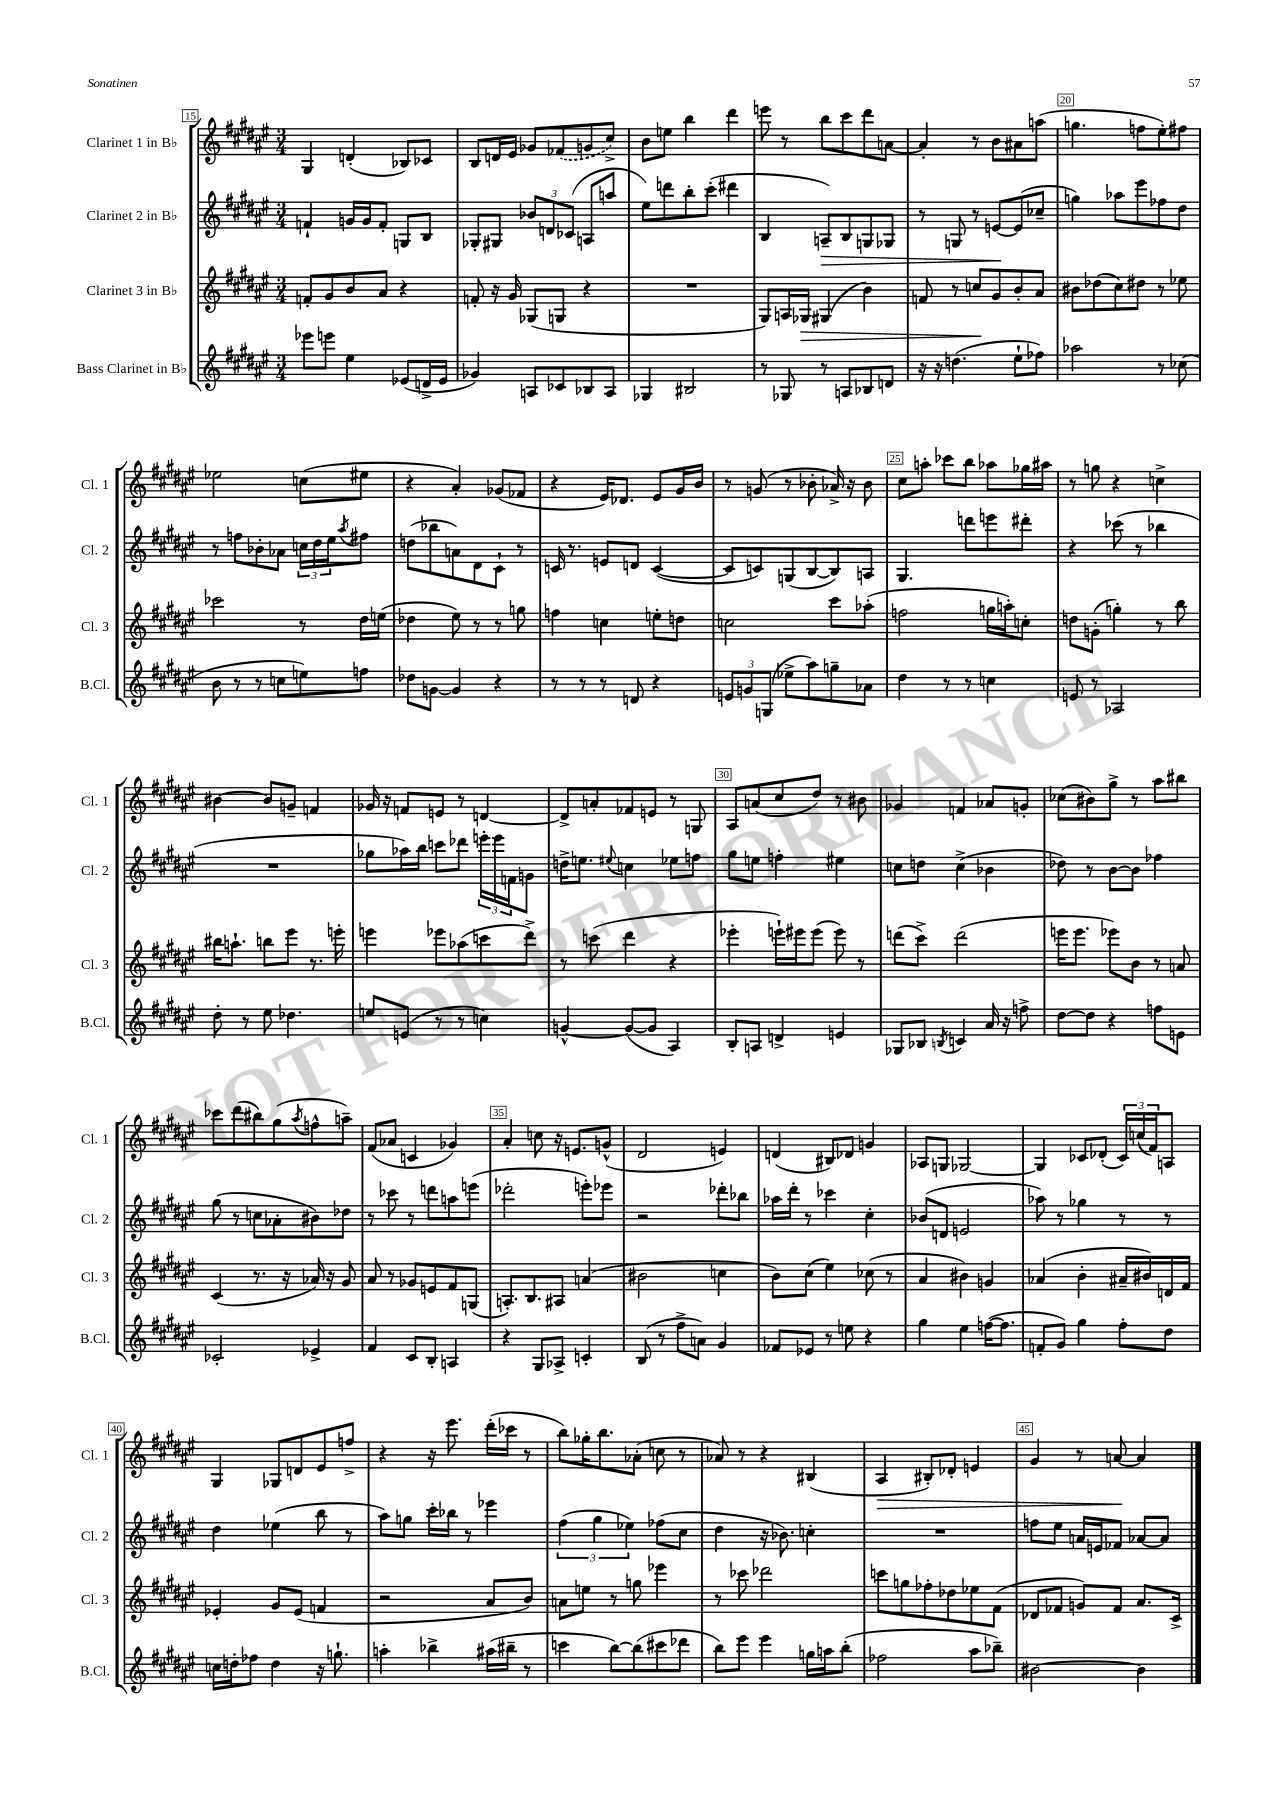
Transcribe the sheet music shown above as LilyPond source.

<<
\new StaffGroup <<
\new Staff = "s0" \with { instrumentName = "Clarinet 1 in Bb" shortInstrumentName = "Cl. 1" } {
    \clef treble \key fis \major \numericTimeSignature \time 3/4
    gis4 d'4-.( bes8) ces'8 |
    b8 d'16 eis'16 ges'8 \once \slurDashed fes'8( g'8 cis''8->) |
    b'8 e''8 b''4 dis'''4 |
    e'''8 r8 b''8 cis'''8 dis'''8 a'8~ |
    a'4-. r8 b'8 ais'8 a''8( |
    g''4. f''8 eis''8-.) fis''8 |
    ees''2 c''8( eis''8 |
    r4 ais'4-.) ges'8( fes'8 |
    r4 eis'16) des'8. eis'8 gis'16 b'16 |
    r8 g'8( r8 bes'8-. aes'16->) r16 bes'8 |
    cis''8 a''8-. ces'''8 b''8 aes''8 ges''16 ais''16 |
    r8 g''8 r4 c''4-> |
    bis'4~ bis'8 g'8-- f'4 |
    ges'16 r16 f'8 e'8 r8 d'4~ |
    d'8-> a'8-. fes'8 e'8 r8 g8 |
    ais8 a'8( cis''8 dis''8) r8 bis'8 |
    ges'4 f'4 aes'8 g'8-. |
    ces''8( bis'8) gis''8-> r8 ais''8 bis''8 |
    ces'''8 dis'''8( bis''8) gis''8( \acciaccatura { ais''8 } f''8-^ a''8--) |
    fis'8( aes'8 c'4 ges'4) |
    ais'4-. c''8 r16 e'8. g'8-^( |
    dis'2 e'4) |
    d'4( bis8) des'8 g'4 |
    aes8 g8 ges2~ |
    ges4 ces'8 des'8-.( \tuplet 3/2 { ces'16) c''16( fis'16) } a8 |
    gis4 ges8 d'8 eis'8 f''8-> |
    r4 r16 eis'''8. dis'''16-.( ces'''16 r8 |
    b''8) ges''16-. b''8. aes'8-.( c''8 r8 |
    aes'8) r8 r4 bis4( |
    ais4\> bis8-.) des'8-. e'4 |
    gis'4 r8 a'8~\! a'4 \bar "|." |
}
\new Staff = "s1" \with { instrumentName = "Clarinet 2 in Bb" shortInstrumentName = "Cl. 2" } {
    \clef treble \key fis \major \numericTimeSignature \time 3/4
    f'4-! g'16 g'16 f'8-. g8 b8 |
    ges8-. gis8 \tuplet 3/2 { bes'8 d'8 ces'8( } a8 a''8 |
    eis''8) d'''8 b''8-. cis'''8-.( dis'''4 |
    b4 a8--\>) b8 g8 ges8 |
    r8 g8 r8 e'8~\! e'8( ces''8-- |
    g''4) aes''8 eis'''8 fes''8 dis''8 |
    r8 f''8 bes'8-. aes'8 \tuplet 3/2 { c''16 dis''16 eis''16 } \acciaccatura { ais''8 } fis''8 |
    d''8( bes''8 a'8) dis'8 cis'8-! r8 |
    c'16 r8. e'8 d'8 c'4~( |
    c'8 c'8) g8( b8~ b8) a8 |
    gis4. d'''8 e'''8 dis'''8-. |
    r4 ces'''8( r8 bes''4 |
    R2. |
    ges''8 aes''16) b''16 c'''8 des'''8 \tuplet 3/2 { e'''16-. e'''16 f'16 } g'8 |
    d''16-> e''8. \appoggiatura { eis''8 } c''4 ees''8 f''8 |
    gis''8 e''8 f''4-. eis''4 |
    c''8 d''8 c''4->( bes'4 |
    des''8) r8 b'8~ b'8 fes''4 |
    gis''8( r8 c''8 aes'8-. bis'8) des''8 |
    r8 ces'''8 r8 d'''8 a''8 e'''8( |
    des'''2-. e'''8-.) ees'''8 |
    r2 des'''8-. bes''8 |
    aes''16 dis'''16-. r8 ces'''4 cis''4-. |
    bes'8( d'8 e'2 |
    aes''8) r8 ges''4 r8 r8 |
    dis''4 ees''4( b''8 r8 |
    ais''8) g''8 cis'''16-. bes''16 r8 ees'''4 |
    \tuplet 3/2 { fis''4( gis''4 ees''4) } fes''8( cis''8 |
    dis''4 r16 bes'8.) c''4-. |
    R2. |
    f''8 eis''8 a'16 e'16 fes'8 aes'8~ aes'8 \bar "|." |
}
\new Staff = "s2" \with { instrumentName = "Clarinet 3 in Bb" shortInstrumentName = "Cl. 3" } {
    \clef treble \key fis \major \numericTimeSignature \time 3/4
    f'8-. gis'8 b'8 ais'8 r4 |
    f'8-. r16 gis'16 ges8( g8 r4 |
    R2. |
    gis8) a16 ges16\> gis4( b'4) |
    f'8 r8 c''8\! gis'8 b'8-. ais'8 |
    bis'8 des''8( cis''8) dis''8 r8 ees''8 |
    ces'''2 r8 dis''16 e''16( |
    des''4 eis''8) r8 r8 g''8 |
    f''4 c''4 e''8-. d''8 |
    c''2 cis'''8 aes''8-.( |
    f''2 g''16 a''16-.) c''8-. |
    d''8 g'8-.( g''4-.) r8 b''8 |
    bis''16 a''8.-! b''8 eis'''8 r8. e'''16-. |
    e'''4 ees'''8 aes''8( c'''8 dis'''8->) |
    r8 c'''8( dis'''4 r4 |
    ees'''4-. e'''16-!) eis'''16 eis'''8( eis'''8) r8 |
    d'''8( cis'''8->) d'''2( |
    e'''16 e'''8. ees'''8) b'8 r8 a'8 |
    cis'4( r8. r16 aes'16) r16 gis'8 |
    ais'8 r8 ges'8 e'8 fis'8 g8( |
    a8.-.) b8. ais8 a'4( |
    bis'2 c''4 |
    b'8) cis''8( eis''4) ces''8( r8 |
    ais'4 bis'4) g'4 |
    aes'4( b'4-. ais'16-- bis'16) d'16 fis'16 |
    ees'4-. gis'8 ees'8( f'4 |
    r2 ais'8 b'8) |
    a'8 e''8 r8 g''8 ees'''4 |
    r8 ces'''8 des'''2 |
    c'''8 g''8 fes''8-. des''8 ees''8 fis'8( |
    des'8 fes'8 g'8) fes'8 ais'8. cis'16-> \bar "|." |
}
\new Staff = "s3" \with { instrumentName = "Bass Clarinet in Bb" shortInstrumentName = "B.Cl." } {
    \clef treble \key fis \major \numericTimeSignature \time 3/4
    ees'''8 e'''8 eis''4 ees'8( d'16-> ees'16 |
    ges'4) a8 ces'8 bes8 a8 |
    ges4 bis2 |
    r8 ges8 r8 a8 bes8 d'8 |
    r16 r16 d''4.( eis''8-! fes''8) |
    aes''2 r8 ces''8( |
    b'8 r8 r8 c''8 e''8) f''8 |
    des''8 g'8~ g'4 r4 |
    r8 r8 r8 d'8 r4 |
    \tuplet 3/2 { e'8 g'8 g8( } ees''8-> ais''8) g''8-- aes'8 |
    dis''4 r8 r8 c''4 |
    e'8 r8 aes2 |
    dis''8-. r8 eis''8 des''4. |
    e''8 e'8( r8 r8 c''4) |
    g'4~-^ g'8~( g'8 ais4) |
    b8-. a8 d'4-> e'4 |
    ges8 bes8 \acciaccatura { b8 } c'4 ais'16 r16 f''8-> |
    dis''8~ dis''8 r4 f''8 e'8 |
    ces'2-. ees'4-> |
    fis'4 cis'8 b8-. a4 |
    r4 gis8 aes8-> c'4-. |
    b8( r8 fis''8-> a'8) gis'4 |
    fes'8 ees'8 r8 e''8 r4 |
    gis''4 eis''4 f''16~( f''8. |
    f'8-. gis'8) gis''4 fis''8-. dis''8 |
    c''16 d''16-. fes''8 d''4 r16 g''8.-! |
    a''4-. bes''4-> ais''16( bis''16-- r8 |
    c'''4 b''8~) b''8( cis'''8 des'''8 |
    b''8) eis'''8 eis'''4 g''16 a''16 b''8-.( |
    fes''2 ais''8 bes''8--) |
    bis'2~ bis'4 \bar "|." |
}
>>
>>
\layout { \context { \Score currentBarNumber = #15 \override BarNumber.break-visibility = ##(#f #t #t) barNumberVisibility = #(every-nth-bar-number-visible 5) \override BarNumber.stencil = #(make-stencil-boxer 0.1 0.3 ly:text-interface::print) } }
